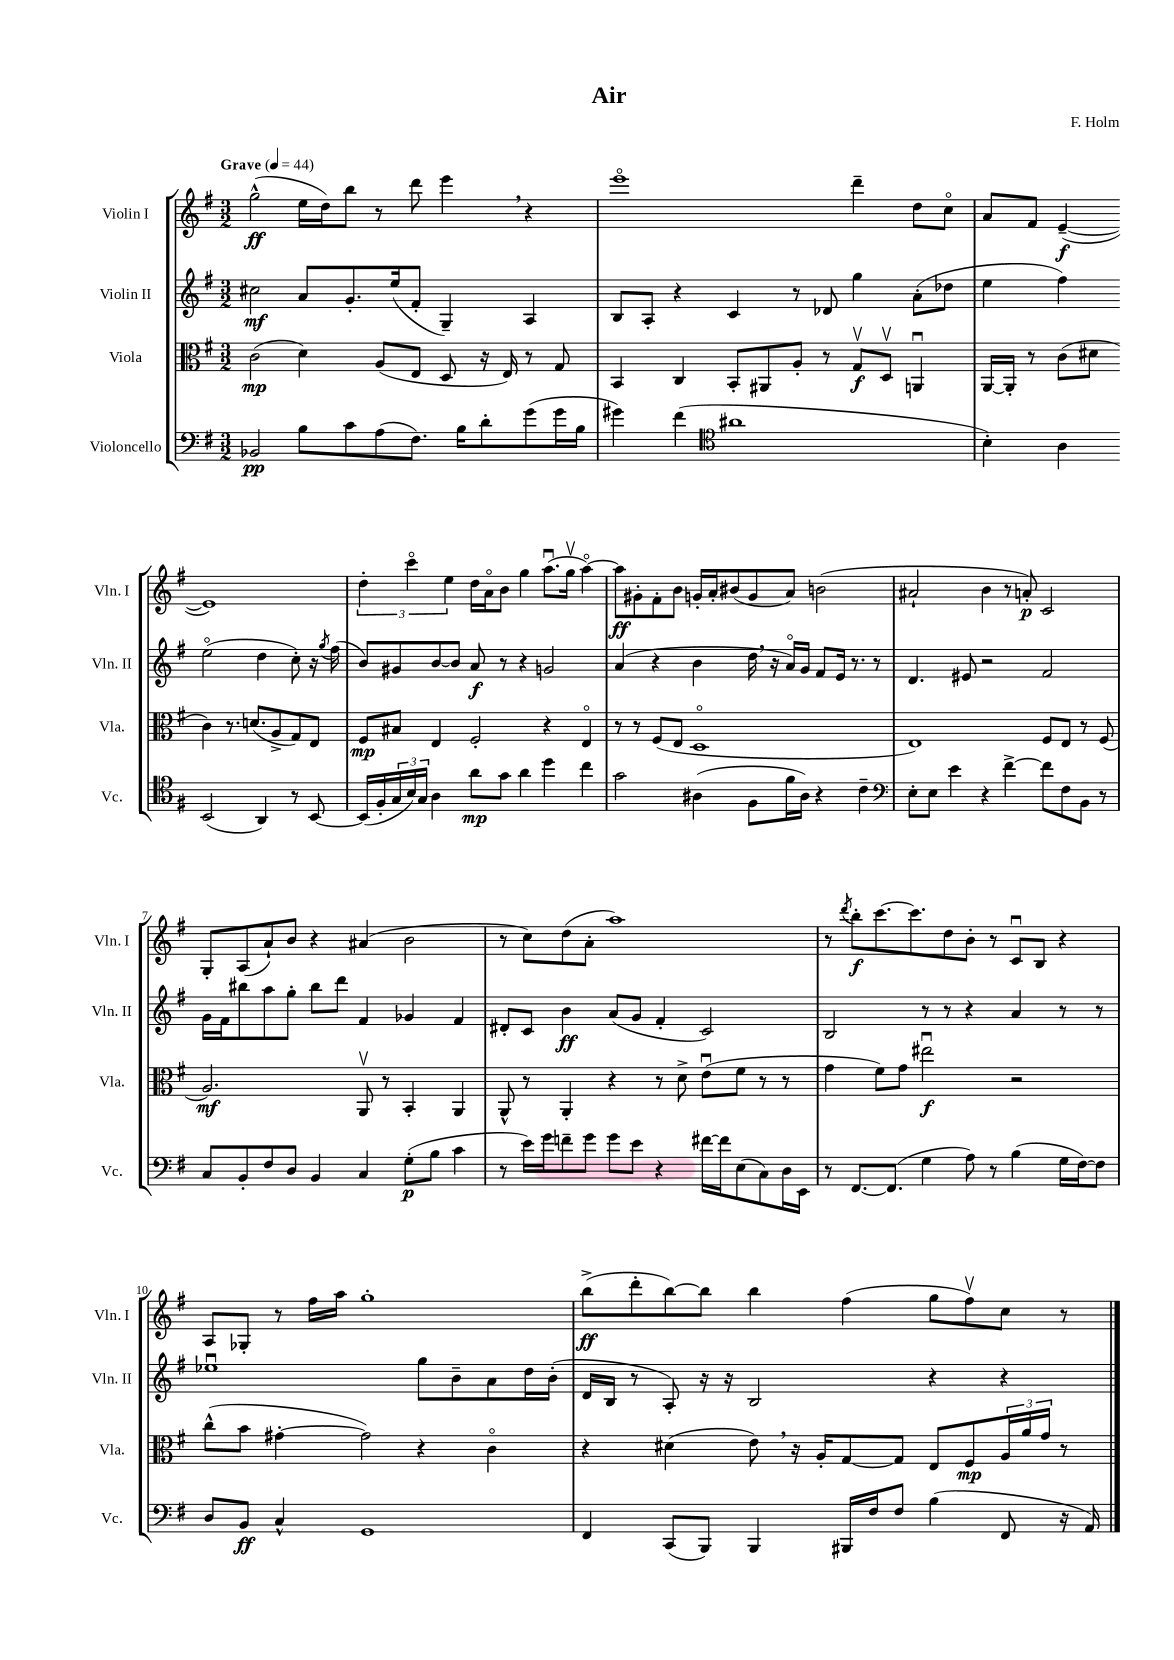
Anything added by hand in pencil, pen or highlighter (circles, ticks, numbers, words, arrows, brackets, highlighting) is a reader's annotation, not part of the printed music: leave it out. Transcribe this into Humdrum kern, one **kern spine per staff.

**kern	**dynam	**kern	**dynam	**kern	**dynam	**kern	**dynam
*part4	*part4	*part3	*part3	*part2	*part2	*part1	*part1
*staff4	*staff4	*staff3	*staff3	*staff2	*staff2	*staff1	*staff1
*I"Violoncello	*	*I"Viola	*	*I"Violin II	*	*I"Violin I	*
*I'Vc.	*	*I'Vla.	*	*I'Vln. II	*	*I'Vln. I	*
*clefF4	*	*clefC3	*	*clefG2	*	*clefG2	*
*k[f#]	*	*k[f#]	*	*k[f#]	*	*k[f#]	*
*M3/2	*	*M3/2	*	*M3/2	*	*M3/2	*
*MM44	*	*MM44	*	*MM44	*	*MM44	*
=1	=1	=1	=1	=1	=1	=1	=1
!	!	!	!	!	!	!LO:TX:a:B:t=Grave	!
2BB-X/	pp	(2c\	mp	2cc#X\	mf	(2gg^^\	ff
8B\L	.	4d\)	.	8a/L	.	16ee\LL	.
.	.	.	.	.	.	16dd\J)	.
8c\	.	.	.	8.g'/	.	8bb\J	.
(8A\	.	(8A/L	.	.	.	8r	.
.	.	.	.	(16ee/k	.	.	.
8.F#\J)	.	8E/J	.	8f#'/J	.	8ddd\	.
.	.	8D/	.	4G~/)	.	4eee,\	.
16B\KL	.	.	.	.	.	.	.
8d'\	.	16r	.	.	.	.	.
.	.	16E/)	.	.	.	.	.
(8g\	.	8r	.	4A/	.	4r	.
16g\L	.	8G/	.	.	.	.	.
16B\JJ	.	.	.	.	.	.	.
=2	=2	=2	=2	=2	=2	=2	=2
4g#X\)	.	4BB/	.	8B/L	.	1eee	.
.	.	.	.	8A'/J	.	.	.
(4f#\	.	4C/	.	4r	.	.	.
*clefC4	*	*	*	*	*	*	*
1a#X	.	8BB'/L	.	4c/	.	.	.
.	.	8AA#X/	.	.	.	.	.
.	.	8A'/J	.	8r	.	.	.
.	.	8r	.	8d-X/	.	.	.
.	.	8Gv/L	f	4gg\	.	4ddd~\	.
.	.	8Dv/J	.	.	.	.	.
.	.	4AAnu/	.	(8a'\L	.	8dd\L	.
.	.	.	.	8dd-X\J	.	8cc\J	.
=3	=3	=3	=3	=3	=3	=3	=3
4B'\)	.	[16AA/LL	.	4ee\	.	8a/L	.
.	.	16AA'/JJ]	.	.	.	.	.
.	.	8r	.	.	.	8f#/J	.
4A\	.	(8c\L	.	4ff#\)	.	([4e~/	f
.	.	8d#X\J	.	.	.	.	.
(2BB/	.	4c\)	.	(2ee\	.	1e])	.
.	.	8.r	.	.	.	.	.
.	.	(8.dn/L	.	.	.	.	.
4AA/)	.	.	.	4dd\	.	.	.
.	.	8A^/	.	.	.	.	.
8r	.	8G/)	.	8cc'\)	.	.	.
[8BB/	.	8E/J	.	16r	.	.	.
.	.	.	.	8qgg/	.	.	.
.	.	.	.	(16ff#\	.	.	.
!!LO:LB:g=z
=4	=4	=4	=4	=4	=4	=4	=4
(16BB/LL]	.	8F#/L	mp	8b/L)	.	6dd'\	.
16F#'/	.	.	.	.	.	.	.
24G/	.	8B#X/J	.	8g#X/	.	.	.
24B/)	.	.	.	.	.	6ccc\	.
24G/JJ	.	.	.	.	.	.	.
4A\	.	4E/	.	[8b/	.	.	.
.	.	.	.	.	.	6ee\	.
.	.	.	.	8b/J]	.	.	.
8a\L	mp	2F#'/	.	8a/	f	16dd\LL	.
.	.	.	.	.	.	16a\J	.
8g\J	.	.	.	8r	.	8b\J	.
4a\	.	.	.	4r	.	4gg\	.
4dd\	.	4r	.	2gn/	.	(8.aau\L	.
.	.	.	.	.	.	16ggv\Jk	.
4cc\	.	4E/	.	.	.	[4aa\)	.
=5	=5	=5	=5	=5	=5	=5	=5
2g\	.	8r	.	(4a/	.	8aa\L]	ff
.	.	8r	.	.	.	8g#X'\	.
.	.	(8F#/L	.	4r	.	8f#'\	.
.	.	8E/J	.	.	.	8b\J	.
(4A#X\	.	1D	.	4b\	.	16gn'/LL	.
.	.	.	.	.	.	16a'/J	.
.	.	.	.	.	.	(8b#X/	.
8F#\L	.	.	.	16dd,\	.	8g/	.
.	.	.	.	16r	.	.	.
16f#\L	.	.	.	16a/LL)	.	8a/J)	.
16A#\JJ)	.	.	.	16g/JJ	.	.	.
4r	.	.	.	8f#/L	.	(2bn\	.
.	.	.	.	16e/Jk	.	.	.
.	.	.	.	8.r	.	.	.
4c~\	.	.	.	.	.	.	.
.	.	.	.	8r	.	.	.
=6	=6	=6	=6	=6	=6	=6	=6
*clefF4	*	*	*	*	*	*	*
8E'\L	.	1E)	.	4.d/	.	2a#X`/	.
8E\J	.	.	.	.	.	.	.
4e\	.	.	.	.	.	.	.
.	.	.	.	8e#X/	.	.	.
4r	.	.	.	2r	.	4b\	.
[4f#^\	.	.	.	.	.	8r	.
.	.	.	.	.	.	8an'/)	p
8f#\L]	.	8F#/L	.	2f#/	.	2c/	.
8F#\	.	8E/J	.	.	.	.	.
8BB\J	.	8r	.	.	.	.	.
8r	.	(8F#/	.	.	.	.	.
!!LO:LB:g=z
=7	=7	=7	=7	=7	=7	=7	=7
8C/L	.	2.A/)	mf	16g\LL	.	8G'/L	.
.	.	.	.	16f#\J	.	.	.
8BB'/	.	.	.	8bb#X\	.	(8A/	.
8F#/	.	.	.	8aa\	.	8a`/)	.
8D/J	.	.	.	8gg'\J	.	8b/J	.
4BB/	.	.	.	8bb#\L	.	4r	.
.	.	.	.	8ddd\J	.	.	.
4C/	.	8AAv/	.	4f#/	.	(4a#X/	.
.	.	8r	.	.	.	.	.
(8G'\L	p	4BB'/	.	4g-X/	.	2b\	.
8B\J	.	.	.	.	.	.	.
4c\	.	4AA/	.	4f#/	.	.	.
=8	=8	=8	=8	=8	=8	=8	=8
8r	.	8AA^^/	.	8d#X'/L	.	8r	.
16e\LL)	.	8r	.	8c/J	.	8cc\L)	.
16g\J	.	.	.	.	.	.	.
8fn~\	.	4AA'/	.	4b\	ff	(8dd\	.
8g\J	.	.	.	.	.	8a'\J	.
8g\L	.	4r	.	(8a/L	.	1aa)	.
8e\J	.	.	.	8g/J	.	.	.
4r	.	8r	.	4f#'/	.	.	.
.	.	8d^\	.	.	.	.	.
[16f#X\LL	.	(8eu\L	.	2c/)	.	.	.
16f#\J]	.	.	.	.	.	.	.
(8E\	.	8f#\J	.	.	.	.	.
8C\)	.	8r	.	.	.	.	.
16D\L	.	8r	.	.	.	.	.
16EE\JJ	.	.	.	.	.	.	.
=9	=9	=9	=9	=9	=9	=9	=9
8r	.	4g\	.	2B/	.	8r	.
.	.	.	.	.	.	8qddd/	.
[8.FF#/L	.	.	.	.	.	8bb'\L	f
.	.	8f#\L)	.	.	.	[8.ccc\	.
(8.FF#/J]	.	.	.	.	.	.	.
.	.	8g\J	.	.	.	.	.
.	.	.	.	.	.	8.ccc\]	.
4G\	.	2ee#Xu\	f	8r	.	.	.
.	.	.	.	8r	.	8dd\	.
8A\)	.	.	.	4r	.	8b'\J	.
8r	.	.	.	.	.	8r	.
(4B\	.	2r	.	4a/	.	8cu/L	.
.	.	.	.	.	.	8B/J	.
16G\LL	.	.	.	8r	.	4r	.
[16F#\J)	.	.	.	.	.	.	.
8F#\J]	.	.	.	8r	.	.	.
!!LO:LB:g=z
=10	=10	=10	=10	=10	=10	=10	=10
8D/L	.	(8cc^^\L	.	1ee-Xu	.	8A/L	.
8BB/J	ff	8b\J	.	.	.	8G-X'/J	.
4C^^/	.	[4g#X'\	.	.	.	8r	.
.	.	.	.	.	.	16ff#\LL	.
.	.	.	.	.	.	16aa\JJ	.
1GG	.	2g#\])	.	.	.	1gg'	.
.	.	4r	.	8gg\L	.	.	.
.	.	.	.	8b~\	.	.	.
.	.	4c\	.	8a\	.	.	.
.	.	.	.	16dd\L	.	.	.
.	.	.	.	(16b'\JJ	.	.	.
=11	=11	=11	=11	=11	=11	=11	=11
4FF#/	.	4r	.	16d/LL	.	(8bb^\L	ff
.	.	.	.	16B/JJ	.	.	.
.	.	.	.	8r	.	8ddd'\	.
(8CC/L	.	(4d#X\	.	8A'/)	.	[8bb\)	.
8BBB/J)	.	.	.	16r	.	8bb\J]	.
.	.	.	.	16r	.	.	.
4BBB/	.	8e,\)	.	2B/	.	4bb\	.
.	.	16r	.	.	.	.	.
.	.	16A'/KL	.	.	.	.	.
16BBB#X/LL	.	[8G/	.	.	.	(4ff#\	.
16F#/J	.	.	.	.	.	.	.
8F#/J	.	8G/J]	.	.	.	.	.
(4B\	.	8E/L	.	4r	.	8gg\L	.
.	.	8F#/	mp	.	.	8ff#v\)	.
8FF#/	.	24A/L	.	4r	.	8cc\J	.
.	.	24a/	.	.	.	.	.
.	.	24g/JJ	.	.	.	.	.
16r	.	8r	.	.	.	8r	.
16AA/)	.	.	.	.	.	.	.
==	==	==	==	==	==	==	==
*-	*-	*-	*-	*-	*-	*-	*-
